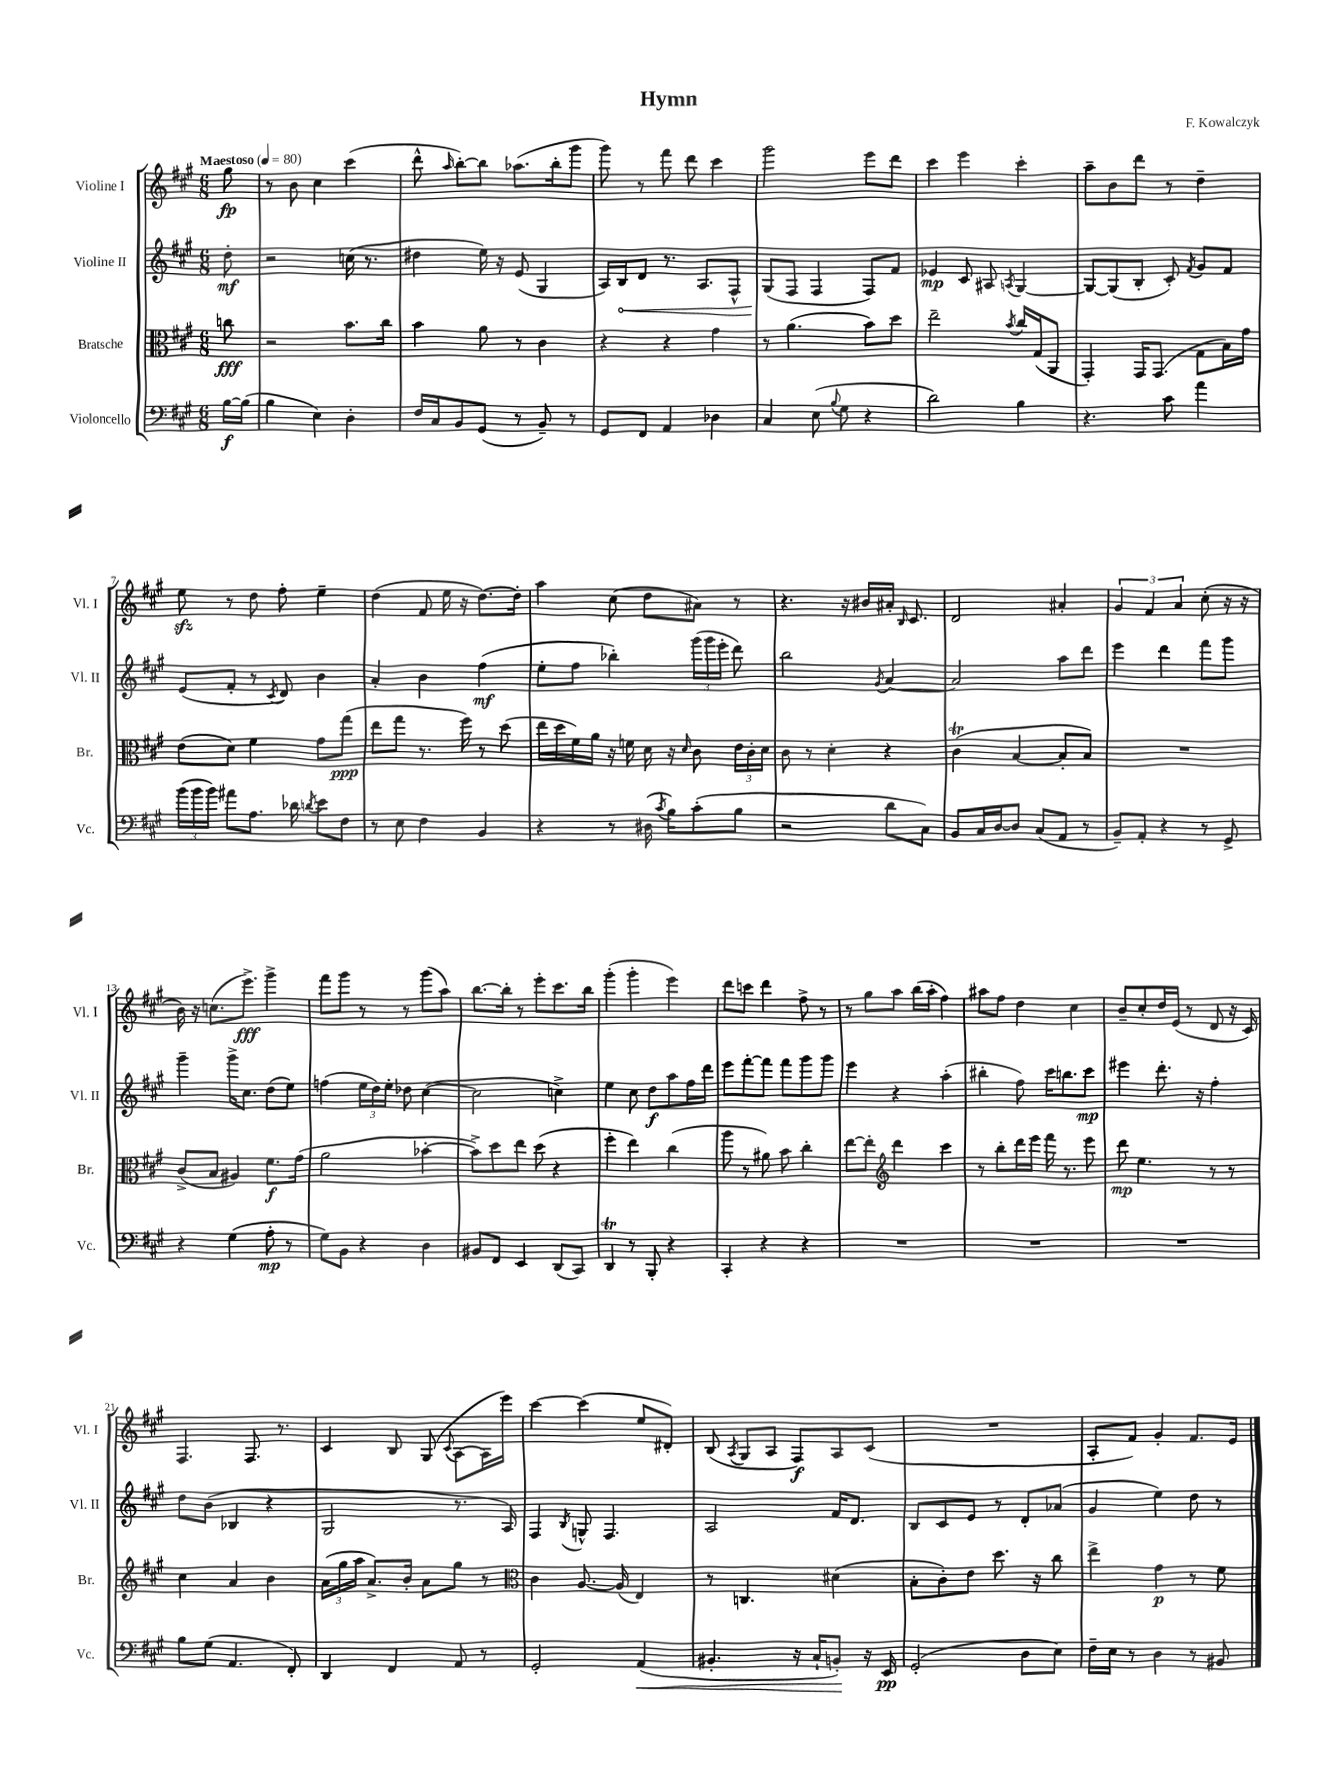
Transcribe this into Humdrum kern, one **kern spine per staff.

**kern	**dynam	**kern	**dynam	**kern	**dynam	**kern	**dynam
*part4	*part4	*part3	*part3	*part2	*part2	*part1	*part1
*staff4	*staff4	*staff3	*staff3	*staff2	*staff2	*staff1	*staff1
*I"Violoncello	*	*I"Bratsche	*	*I"Violine II	*	*I"Violine I	*
*I'Vc.	*	*I'Br.	*	*I'Vl. II	*	*I'Vl. I	*
*clefF4	*	*clefC3	*	*clefG2	*	*clefG2	*
*k[f#c#g#]	*	*k[f#c#g#]	*	*k[f#c#g#]	*	*k[f#c#g#]	*
*M6/8	*	*M6/8	*	*M6/8	*	*M6/8	*
*MM80	*	*MM80	*	*MM80	*	*MM80	*
=	=	=	=	=	=	=	=
!	!	!	!	!	!	!LO:TX:a:B:t=Maestoso	!
[16B\LL	f	8ccn\	fff	8dd'\	mf	8gg#\	fp
(16B\JJ]	.	.	.	.	.	.	.
=1	=1	=1	=1	=1	=1	=1	=1
4B\	.	2r	.	2r	.	8r	.
.	.	.	.	.	.	8b\	.
4E\)	.	.	.	.	.	4cc#\	.
4D'\	.	8.b\L	.	(16ccn\	.	(4ccc#\	.
.	.	.	.	8.r	.	.	.
.	.	16cc#\Jk	.	.	.	.	.
=2	=2	=2	=2	=2	=2	=2	=2
16F#/LL	.	4b\	.	4dd#X\	.	8ddd^^\	.
16C#/J	.	.	.	.	.	.	.
.	.	.	.	.	.	16qqaa/	.
8BB/	.	.	.	.	.	[8bb'\L)	.
(8GG#/J	.	8a\	.	16ee\)	.	8bb\J]	.
.	.	.	.	16r	.	.	.
8r	.	8r	.	(8e/	.	(8.aa-X\L	.
8BB~/)	.	4c#\	.	4G#/	.	.	.
.	.	.	.	.	.	16bb'\k	.
8r	.	.	.	.	.	8ggg#\J	.
=3	=3	=3	=3	=3	=3	=3	=3
8GG#/L	.	4r	.	16A/LL)	.	8ggg#\)	.
!	!	!	!	!	!LO:HP:b	!	!
.	.	.	.	16B/J	<	.	.
8FF#/J	.	.	.	8d/J	.	8r	.
4AA/	.	4r	.	8.r	.	8fff#\	.
.	.	.	.	.	.	8ddd\	.
.	.	.	.	8.A/L	.	.	.
4D-X\	.	4g#\	.	.	.	4ccc#\	.
.	.	.	.	8F#^^/J	.	.	.
=4	=4	=4	=4	=4	=4	=4	=4
4C#/	.	8r	.	(8G#/L	.	2ggg#\	.
.	.	(4.a\	.	8F#/J	[	.	.
(8E\	.	.	.	4F#/	.	.	.
8qqB/	.	.	.	.	.	.	.
8G#\	.	.	.	.	.	.	.
4r	.	8b\L)	.	8F#/L)	.	8eee\L	.
.	.	8dd\J	.	8f#/J	.	8ddd\J	.
=5	=5	=5	=5	=5	=5	=5	=5
2d\)	.	2ee~\	.	4e-X/	mp	4ccc#\	.
.	.	.	.	8c#/	.	4eee\	.
.	.	.	.	8A#X/	.	.	.
.	.	8qb/	.	8qAn/	.	.	.
4B\	.	16cc#/LL	.	[4G#/	.	4ccc#'\	.
.	.	(16G#/J	.	.	.	.	.
.	.	8AA/J	.	.	.	.	.
=6	=6	=6	=6	=6	=6	=6	=6
4.r	.	4GG#'/)	.	8G#/L_	.	8aa~\L	.
.	.	.	.	(8G#/]	.	8b\	.
.	.	16GG#/KL	.	8B'/J	.	8ddd\J	.
.	.	(8.GG#/J	.	.	.	.	.
8c#\	.	.	.	8c#'/)	.	8r	.
.	.	.	.	8qf#/	.	.	.
4a\	.	8G#\L	.	8g#/L	.	4dd~\	.
.	.	16B\L)	.	8f#/J	.	.	.
.	.	16g#\JJ	.	.	.	.	.
!!LO:LB:g=z
=7	=7	=7	=7	=7	=7	=7	=7
(24b\LL	.	(8e\L	.	(8e/L	.	8eezz\	.
24b\	.	.	.	.	.	.	.
24b\JJ)	.	.	.	.	.	.	.
8a#X\L	.	8d\J)	.	8f#'/J	.	8r	.
8.A\J	.	4f#\	.	8r	.	8dd\	.
.	.	.	.	8qc#/	.	.	.
.	.	.	.	8d/)	.	8ff#'\	.
16d-X\	.	.	.	.	.	.	.
8qdn/	.	.	.	.	.	.	.
8e\L	.	8g#\L	.	4b\	.	4ee~\	.
8F#\J	.	(8gg#\J	ppp	.	.	.	.
=8	=8	=8	=8	=8	=8	=8	=8
8r	.	8ee\L	.	4a'/	.	(4dd\	.
8E\	.	8gg#\J	.	.	.	.	.
4F#\	.	8.r	.	4b\	.	8f#/	.
.	.	.	.	.	.	16ee\	.
.	.	16ff#\)	.	.	.	16r	.
4BB/	.	8r	.	(4ff#\	mf	[8.dd\L)	.
.	.	(8dd\	.	.	.	.	.
.	.	.	.	.	.	16dd'\Jk]	.
=9	=9	=9	=9	=9	=9	=9	=9
4r	.	16ee\LL	.	8ee'\L	.	4aa\	.
.	.	16dd\	.	.	.	.	.
.	.	16f#\)	.	8ff#\J	.	.	.
.	.	16a\JJ	.	.	.	.	.
8r	.	16r	.	4bb-X'\)	.	(8cc#\	.
.	.	16fn\	.	.	.	.	.
(16D#X\	.	16d\	.	.	.	8dd\L	.
8qc#/	.	.	.	.	.	.	.
16B\KL)	.	16r	.	.	.	.	.
.	.	16qqd/	.	.	.	.	.
(8c#'\	.	8c#\	.	(24ggg#\LL	.	8a#X\J)	.
.	.	.	.	24ggg#\	.	.	.
.	.	.	.	24eee'\JJ	.	.	.
8B\J	.	24e\LL	.	8ddd\)	.	8r	.
.	.	24c#'\	.	.	.	.	.
.	.	24d\JJ	.	.	.	.	.
=10	=10	=10	=10	=10	=10	=10	=10
2r	.	8c#\	.	2bb\	.	4.r	.
.	.	8r	.	.	.	.	.
.	.	4d'\	.	.	.	.	.
.	.	.	.	.	.	16r	.
.	.	.	.	.	.	16b#X/LL	.
.	.	.	.	8qg#/	.	.	.
8d\L	.	4r	.	[4a/	.	16a#X'/JJ	.
.	.	.	.	.	.	16qqB/	.
.	.	.	.	.	.	8.c#/	.
8C#\J)	.	.	.	.	.	.	.
=11	=11	=11	=11	=11	=11	=11	=11
8BB/L	.	(4c#t\	.	2a/]	.	2d/	.
16C#/L	.	.	.	.	.	.	.
[16D/J	.	.	.	.	.	.	.
8D/J]	.	[4B/	.	.	.	.	.
(8C#/L	.	.	.	.	.	.	.
8AA/J	.	8B'/L]	.	8aa\L	.	4a#X'/	.
8r	.	8B/J)	.	8ddd\J	.	.	.
=12	=12	=12	=12	=12	=12	=12	=12
8BB~/L)	.	2.r	.	4eee\	.	6g#/	.
8AA'/J	.	.	.	.	.	.	.
.	.	.	.	.	.	6f#/	.
4r	.	.	.	4ddd\	.	.	.
.	.	.	.	.	.	6a/	.
8r	.	.	.	8fff#\L	.	(8cc#'\	.
8GG#^/	.	.	.	8ggg#\J	.	16r	.
.	.	.	.	.	.	16r	.
!!LO:LB:g=z
=13	=13	=13	=13	=13	=13	=13	=13
4r	.	(8c#^/L	.	4ggg#~\	.	16b\)	.
.	.	.	.	.	.	16r	.
.	.	8B/J	.	.	.	(8.ccn\L	.
(4G#\	.	4A#X/)	.	16ggg#^\KL	.	.	.
.	.	.	.	8.cc#\J	.	8.eee^\J)	fff
8A'\	mp	8.f#\L	f	(8dd\L	.	4ggg#^\	.
8r	.	.	.	8ee\J)	.	.	.
.	.	(16g#\Jk	.	.	.	.	.
=14	=14	=14	=14	=14	=14	=14	=14
8G#\L)	.	2a\	.	(4ffn\	.	8fff#\L	.
8BB\J	.	.	.	.	.	8ggg#\J	.
4r	.	.	.	24ee\LL	.	8r	.
.	.	.	.	24dd\)	.	.	.
.	.	.	.	24ee'\JJ	.	.	.
.	.	.	.	8dd-X\	.	8r	.
4D\	.	[4b-X'\	.	([4cc#\	.	(8ggg#\L	.
.	.	.	.	.	.	8aa\J)	.
=15	=15	=15	=15	=15	=15	=15	=15
8BB#X/L	.	8b-^\L])	.	2cc#\]	.	[8.bb\L	.
8FF#/J	.	8dd\	.	.	.	.	.
.	.	.	.	.	.	16bb'\Jk]	.
4EE/	.	8ee\J	.	.	.	8r	.
.	.	(8dd\	.	.	.	8eee'\L	.
(8DD/L	.	4r	.	4ccn^\)	.	8.ccc#\	.
8CC#/J)	.	.	.	.	.	.	.
.	.	.	.	.	.	16bb\Jk	.
=16	=16	=16	=16	=16	=16	=16	=16
4DDT/	.	4ff#'\	.	4ee\	.	(4ggg#'\	.
8r	.	4ee\)	.	8cc#\	.	4ggg#'\	.
8BBB'/	.	.	.	8dd\L	f	.	.
4r	.	(4cc#\	.	8aa\	.	4eee\)	.
.	.	.	.	16ff#\L	.	.	.
.	.	.	.	16ddd\JJ	.	.	.
=17	=17	=17	=17	=17	=17	=17	=17
4CC#'/	.	8aa\	.	8eee\L	.	8ddd\L	.
.	.	8r	.	[8fff#'\	.	8cccn\J	.
4r	.	8a#X\)	.	8fff#\J]	.	4ddd\	.
.	.	8b\	.	8fff#\L	.	.	.
4r	.	4cc#'\	.	8ggg#\	.	8ff#^\	.
.	.	.	.	8ggg#\J	.	8r	.
=18	=18	=18	=18	=18	=18	=18	=18
2.r	.	[8ee\L	.	4eee\	.	8r	.
.	.	8ee'\J]	.	.	.	8gg#\L	.
*	*	*clefG2	*	*	*	*	*
.	.	4ddd\	.	4r	.	8aa\J	.
.	.	.	.	.	.	(16bb\LL	.
.	.	.	.	.	.	16aa'\JJ	.
.	.	4ccc#\	.	(4aa'\	.	4ff#\)	.
=19	=19	=19	=19	=19	=19	=19	=19
2.r	.	8r	.	4bb#X'\	.	8aa#X\L	.
.	.	8bb'\L	.	.	.	8ff#\J	.
.	.	16ddd\L	.	8ff#\)	.	4dd\	.
.	.	16eee\JJ	.	.	.	.	.
.	.	16fff#\	.	16ccc#\KL	.	.	.
.	.	8.r	.	8.bbn\	.	.	.
.	.	.	.	.	.	4cc#\	.
.	.	8eee\	.	8ccc#\J	mp	.	.
=20	=20	=20	=20	=20	=20	=20	=20
2.r	.	8ddd\	mp	4eee#X\	.	8b~/L	.
.	.	4.ee\	.	.	.	8cc#'/	.
.	.	.	.	8.ddd'\	.	16dd/L	.
.	.	.	.	.	.	(16e/JJ	.
.	.	.	.	.	.	8r	.
.	.	.	.	16r	.	.	.
.	.	8r	.	4ff#'\	.	8d/	.
.	.	8r	.	.	.	16r	.
.	.	.	.	.	.	16c#/)	.
!!LO:LB:g=z
=21	=21	=21	=21	=21	=21	=21	=21
8B\L	.	4cc#\	.	8dd\L	.	4.F#/	.
(8G#\J	.	.	.	(8b\J	.	.	.
4.AA/	.	4a/	.	4B-X/	.	.	.
.	.	.	.	.	.	8.F#/	.
.	.	4b\	.	4r	.	.	.
.	.	.	.	.	.	8.r	.
8FF#'/)	.	.	.	.	.	.	.
=22	=22	=22	=22	=22	=22	=22	=22
4DD/	.	(24a\LL	.	2G#/	.	4c#/	.
.	.	24gg#\	.	.	.	.	.
.	.	24aa\JJ	.	.	.	.	.
.	.	8.a^/L)	.	.	.	.	.
4FF#/	.	.	.	.	.	8B/	.
.	.	16b'/Jk	.	.	.	.	.
.	.	8a\L	.	.	.	(8G#/	.
.	.	.	.	.	.	8qqc#/	.
8AA/	.	8gg#\J	.	8.r	.	[8A\L	.
8r	.	8r	.	.	.	16A\L]	.
.	.	.	.	16A/)	.	16eee\JJ)	.
=23	=23	=23	=23	=23	=23	=23	=23
*	*	*clefC3	*	*	*	*	*
2GG#'/	.	4c#\	.	4F#/	.	[4ccc#\	.
.	.	.	.	8qB/	.	.	.
.	.	[8.A/	.	8Gn^^/	.	(4ccc#\]	.
.	.	.	.	4.F#/	.	.	.
.	.	(16A/]	.	.	.	.	.
!	!LO:HP:b	!	!	!	!	!	!
(4AA/	<	4E/)	.	.	.	8ee/L	.
.	.	.	.	.	.	8d#X'/J)	.
=24	=24	=24	=24	=24	=24	=24	=24
4.BB#X'/	.	8r	.	2A/	.	(8B/	.
.	.	.	.	.	.	8qA/	.
.	.	4.Cn/	.	.	.	8G#/L	.
.	.	.	.	.	.	8A/J	.
16r	.	.	.	.	.	8F#/L)	f
16C#`/KL	.	.	.	.	.	.	.
8BBn'/J)	.	(4d#X\	.	16f#/KL	.	8A/	.
.	.	.	.	8.d/J	.	.	.
16r	[	.	.	.	.	(8c#/J	.
16EE/	pp	.	.	.	.	.	.
=25	=25	=25	=25	=25	=25	=25	=25
(2GG#'/	.	8B'\L	.	8B/L	.	2.r	.
.	.	8c#'\)	.	8c#/	.	.	.
.	.	8e\J	.	8e/J	.	.	.
.	.	8.dd\	.	8r	.	.	.
8D\L	.	.	.	8d'/L	.	.	.
.	.	16r	.	.	.	.	.
8E\J)	.	8cc#\	.	(8a-X/J	.	.	.
=26	=26	=26	=26	=26	=26	=26	=26
16F#~\LL	.	4ee^\	.	4g#/	.	8A'/L	.
16E\JJ	.	.	.	.	.	.	.
8r	.	.	.	.	.	8f#/J)	.
4D\	.	4g#\	p	4ee\)	.	4g#'/	.
8r	.	8r	.	8dd\	.	8.f#/L	.
8BB#X/	.	8f#\	.	8r	.	.	.
.	.	.	.	.	.	16e/Jk	.
==	==	==	==	==	==	==	==
*-	*-	*-	*-	*-	*-	*-	*-
